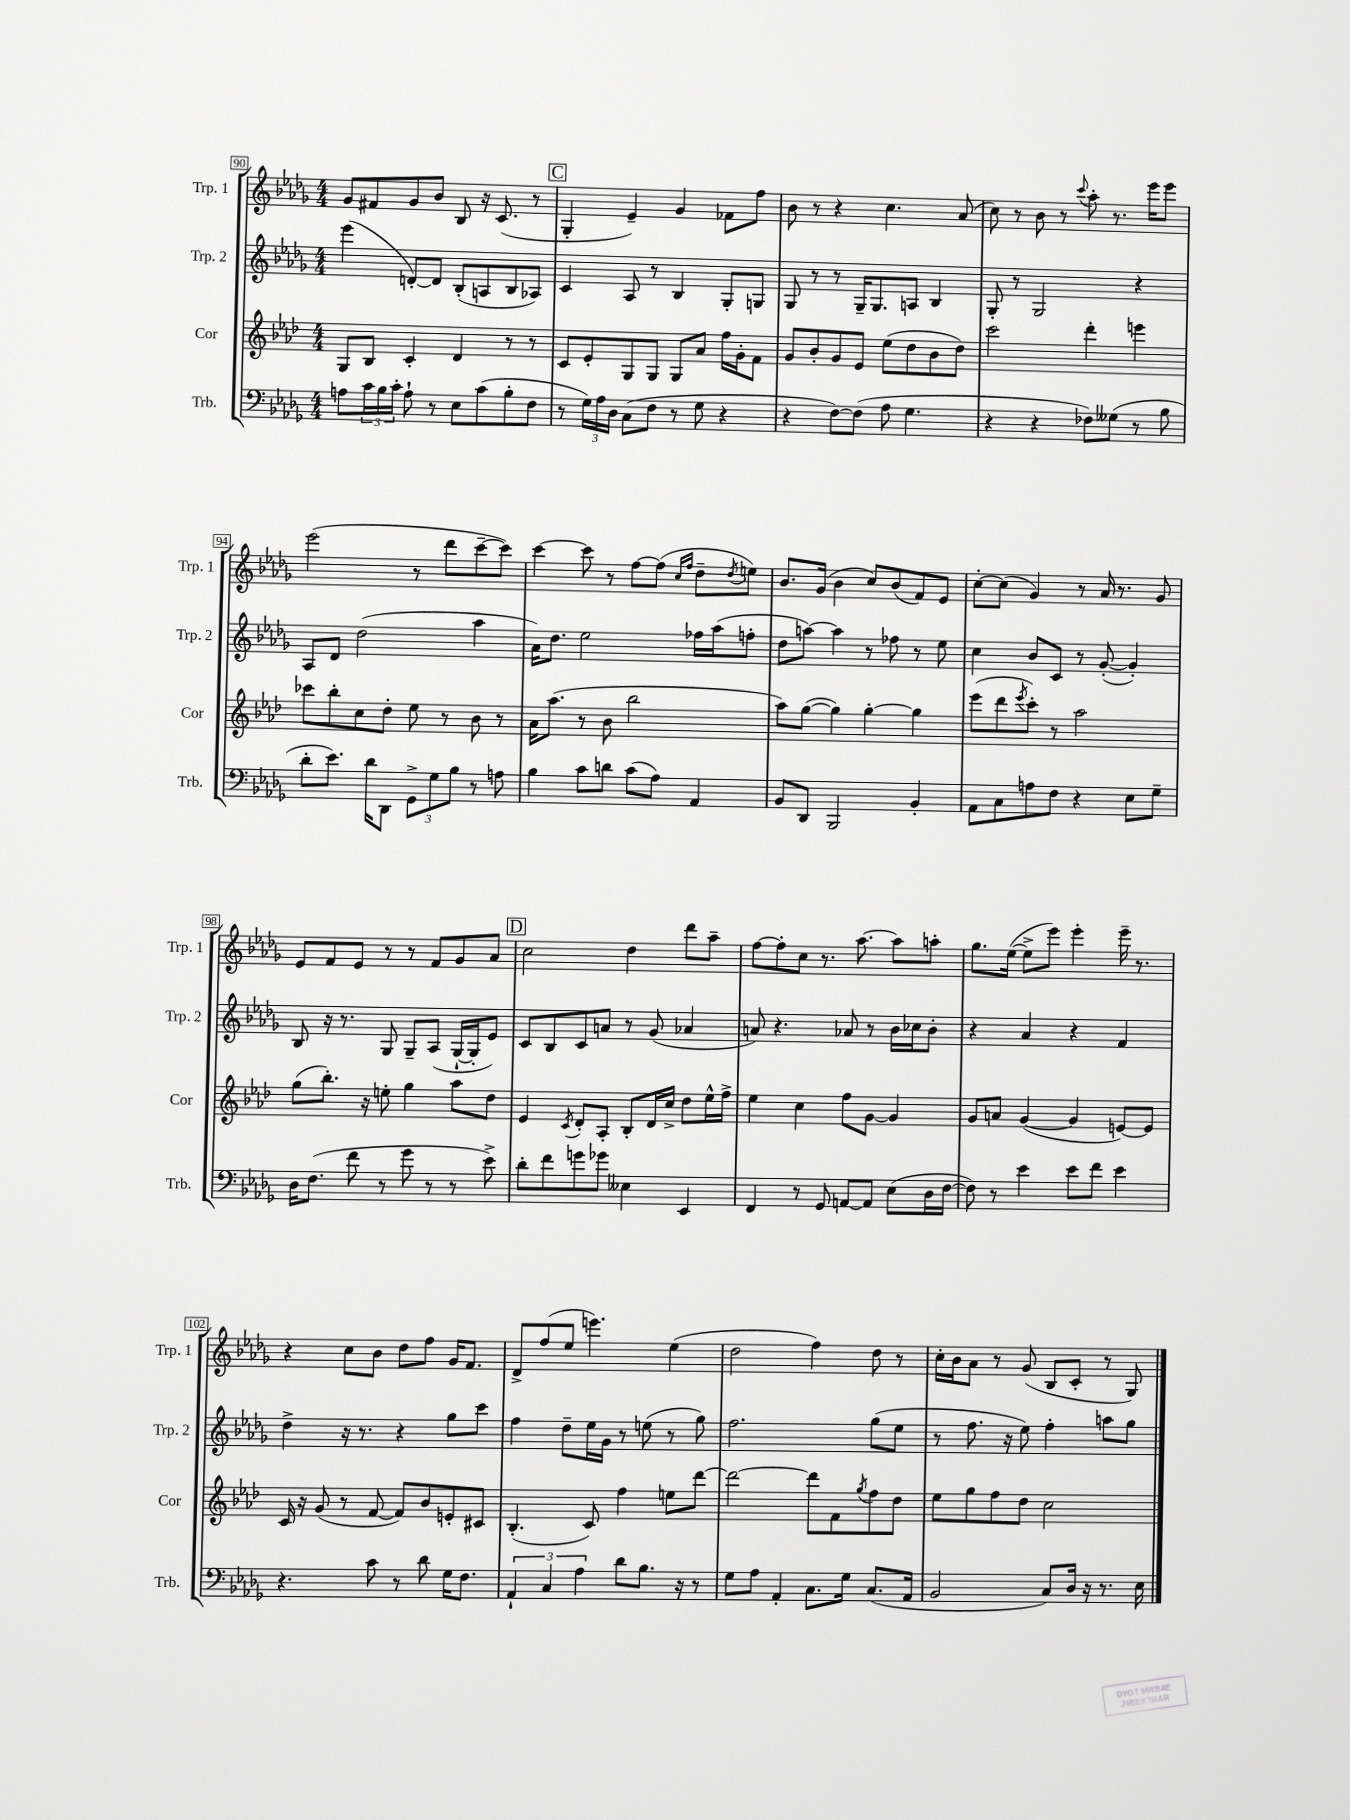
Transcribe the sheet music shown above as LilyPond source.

<<
\new StaffGroup <<
\new Staff = "s0" \with { instrumentName = "Trp. 1" shortInstrumentName = "Trp. 1" } {
    \clef treble \key des \major \numericTimeSignature \time 4/4
    ges'8 fis'8 ges'8 bes'8 bes8 r16 c'8.( r8 |
    \mark \markup { \box "C" } ges4-. ees'4--) ges'4 fes'8 f''8 |
    bes'8 r8 r4 c''4. aes'8( |
    c''8) r8 bes'8 r8 \appoggiatura { c'''8 } aes''8-. r8. ees'''16 ees'''8 |
    ees'''2( r8 des'''8 c'''8~-- c'''8) |
    c'''4~ c'''8 r8 f''8~ f''8( \grace { c''16 f''16 } des''8-- \acciaccatura { des''8 } e''8) |
    bes'8. ges'16( bes'4 c''8) bes'8( f'8) ees'8 |
    c''8~-. c''8( ges'4) r8 aes'16 r8. ges'8 |
    ees'8 f'8 ees'8 r8 r8 f'8 ges'8 aes'8 |
    \mark \markup { \box "D" } c''2 des''4 des'''8 aes''8-- |
    f''8~ f''8-. c''8 r8. aes''8.~ aes''8 a''8-. |
    ges''8. ees''16~( ees''8-> ees'''8) ees'''4-. ees'''16-- r8. |
    r4 c''8 bes'8 des''8 f''8 ges'16 f'8. |
    des'8-> f''8( ees''8 e'''4.) ees''4( |
    des''2 f''4) des''8 r8 |
    c''16-. bes'16 aes'8 r8 ges'8( bes8 c'8-. r8 ges8) \bar "|." |
}
\new Staff = "s1" \with { instrumentName = "Trp. 2" shortInstrumentName = "Trp. 2" } {
    \clef treble \key des \major \numericTimeSignature \time 4/4
    ees'''4( d'8~-.) d'8 bes8-.( a8 bes8 aes8) |
    \mark \markup { \box "C" } c'4 aes8 r8 bes4 ges8-. g8 |
    ges8 r8 r8 ges16-- ges8. a8 bes4 |
    ges8-. r8 ges2 r4 |
    aes8 des'8 des''2( aes''4 |
    aes'16) des''8. ees''2 fes''16 aes''16( f''8-. |
    des''8 a''8~) a''4 r8 fes''8 r8 ees''8 |
    c''4 bes'8 c'8 r8 ges'8~-.( ges'4-.) |
    bes8 r16 r8. ges8 ges8-- aes8( ges16~-! ges16-. ees'8) |
    \mark \markup { \box "D" } c'8 bes8 c'8 a'8 r8 ges'8( aes'4 |
    a'8) r4. aes'8 r8 bes'16 ces''16 bes'8-. |
    r4 aes'4 r4 f'4 |
    des''4-> r16 r8. r4 ges''8 c'''8 |
    f''4 des''8-- ees''16 ges'16 r8 e''8( r8 ges''8) |
    f''2. ges''8( ees''8 |
    r8 f''8. r16 ees''8) f''4-. a''8 ges''8 \bar "|." |
}
\new Staff = "s2" \with { instrumentName = "Cor" shortInstrumentName = "Cor" } {
    \clef treble \key aes \major \numericTimeSignature \time 4/4
    g8 bes8 c'4-. des'4 r8 r8 |
    \mark \markup { \box "C" } c'8 ees'8-. g8 g8 g8 aes'8 f''16 g'16-. f'8 |
    g'8 bes'8-. g'8 ees'8 ees''8( des''8 bes'8 des''8) |
    c'''2 des'''4-. e'''4 |
    ces'''8 bes''8-. c''8 des''8-. ees''8 r8 bes'8 r8 |
    aes'16 aes''8.( r8 bes'8 bes''2 |
    aes''8) g''8~( g''4) g''4~-. g''4 |
    ees'''8( des'''8 \acciaccatura { ees'''8 } c'''8-.) r8 aes''2 |
    g''8( bes''8.-.) r16 e''8-. g''4 aes''8 des''8 |
    \mark \markup { \box "D" } ees'4 \acciaccatura { c'8 } des'8-. aes8-. bes8-. des'16 c''16-> des''8 ees''16-^ f''16-> |
    ees''4 c''4 f''8 g'8~ g'4 |
    g'8 a'8 g'4~( g'4 e'8~) e'8 |
    c'16 r16 g'8( r8 f'8~ f'8) bes'8 e'8-. cis'8 |
    bes4.-.( c'8) f''4 e''8 des'''8~ |
    des'''2~ des'''8 f'8 \acciaccatura { g''8 } f''8 des''8 |
    ees''8 g''8 f''8 des''8 c''2 \bar "|." |
}
\new Staff = "s3" \with { instrumentName = "Trb." shortInstrumentName = "Trb." } {
    \clef bass \key des \major \numericTimeSignature \time 4/4
    a8 \tuplet 3/2 { c'16 bes16 c'16-. } a8-! r8 ees8 c'8( bes8-. f8 |
    \mark \markup { \box "C" } r8 \tuplet 3/2 { ges16) aes16 des16 } c8( f8 r8 ges8 r4 |
    r4 f8~) f8( aes8 ges4. |
    r4 r4 fes8) geses8( r8 bes8 |
    des'8-. ees'8.) des'16 des,8 \tuplet 3/2 { ges,8-> ges8 bes8 } r8 a8 |
    bes4 c'8 d'8 c'8( aes8) aes,4 |
    bes,8 des,8 bes,,2 bes,4-. |
    aes,8 c8 a8 f8 r4 ees8 ges8-- |
    des16 f8.( f'8 r8 ges'8 r8 r8 ees'8->) |
    \mark \markup { \box "D" } des'8-. f'8 g'8 ges'8 eeses4 ees,4 |
    f,4 r8 ges,8 a,8~ a,8 ees8( des16 f16~ |
    f8) r8 ees'4 ees'8 f'8 ees'4 |
    r4. c'8 r8 des'8 ges16 f8. |
    \tuplet 3/2 { aes,4-! c4 aes4 } des'8 bes8. r16 r8 |
    ges8 aes8 aes,4-. c8. ges16 c8.( aes,16 |
    bes,2 c8) des16 r16 r8. ees16 \bar "|." |
}
>>
>>
\layout { \context { \Score currentBarNumber = #90 \override BarNumber.stencil = #(make-stencil-boxer 0.1 0.3 ly:text-interface::print) } }
